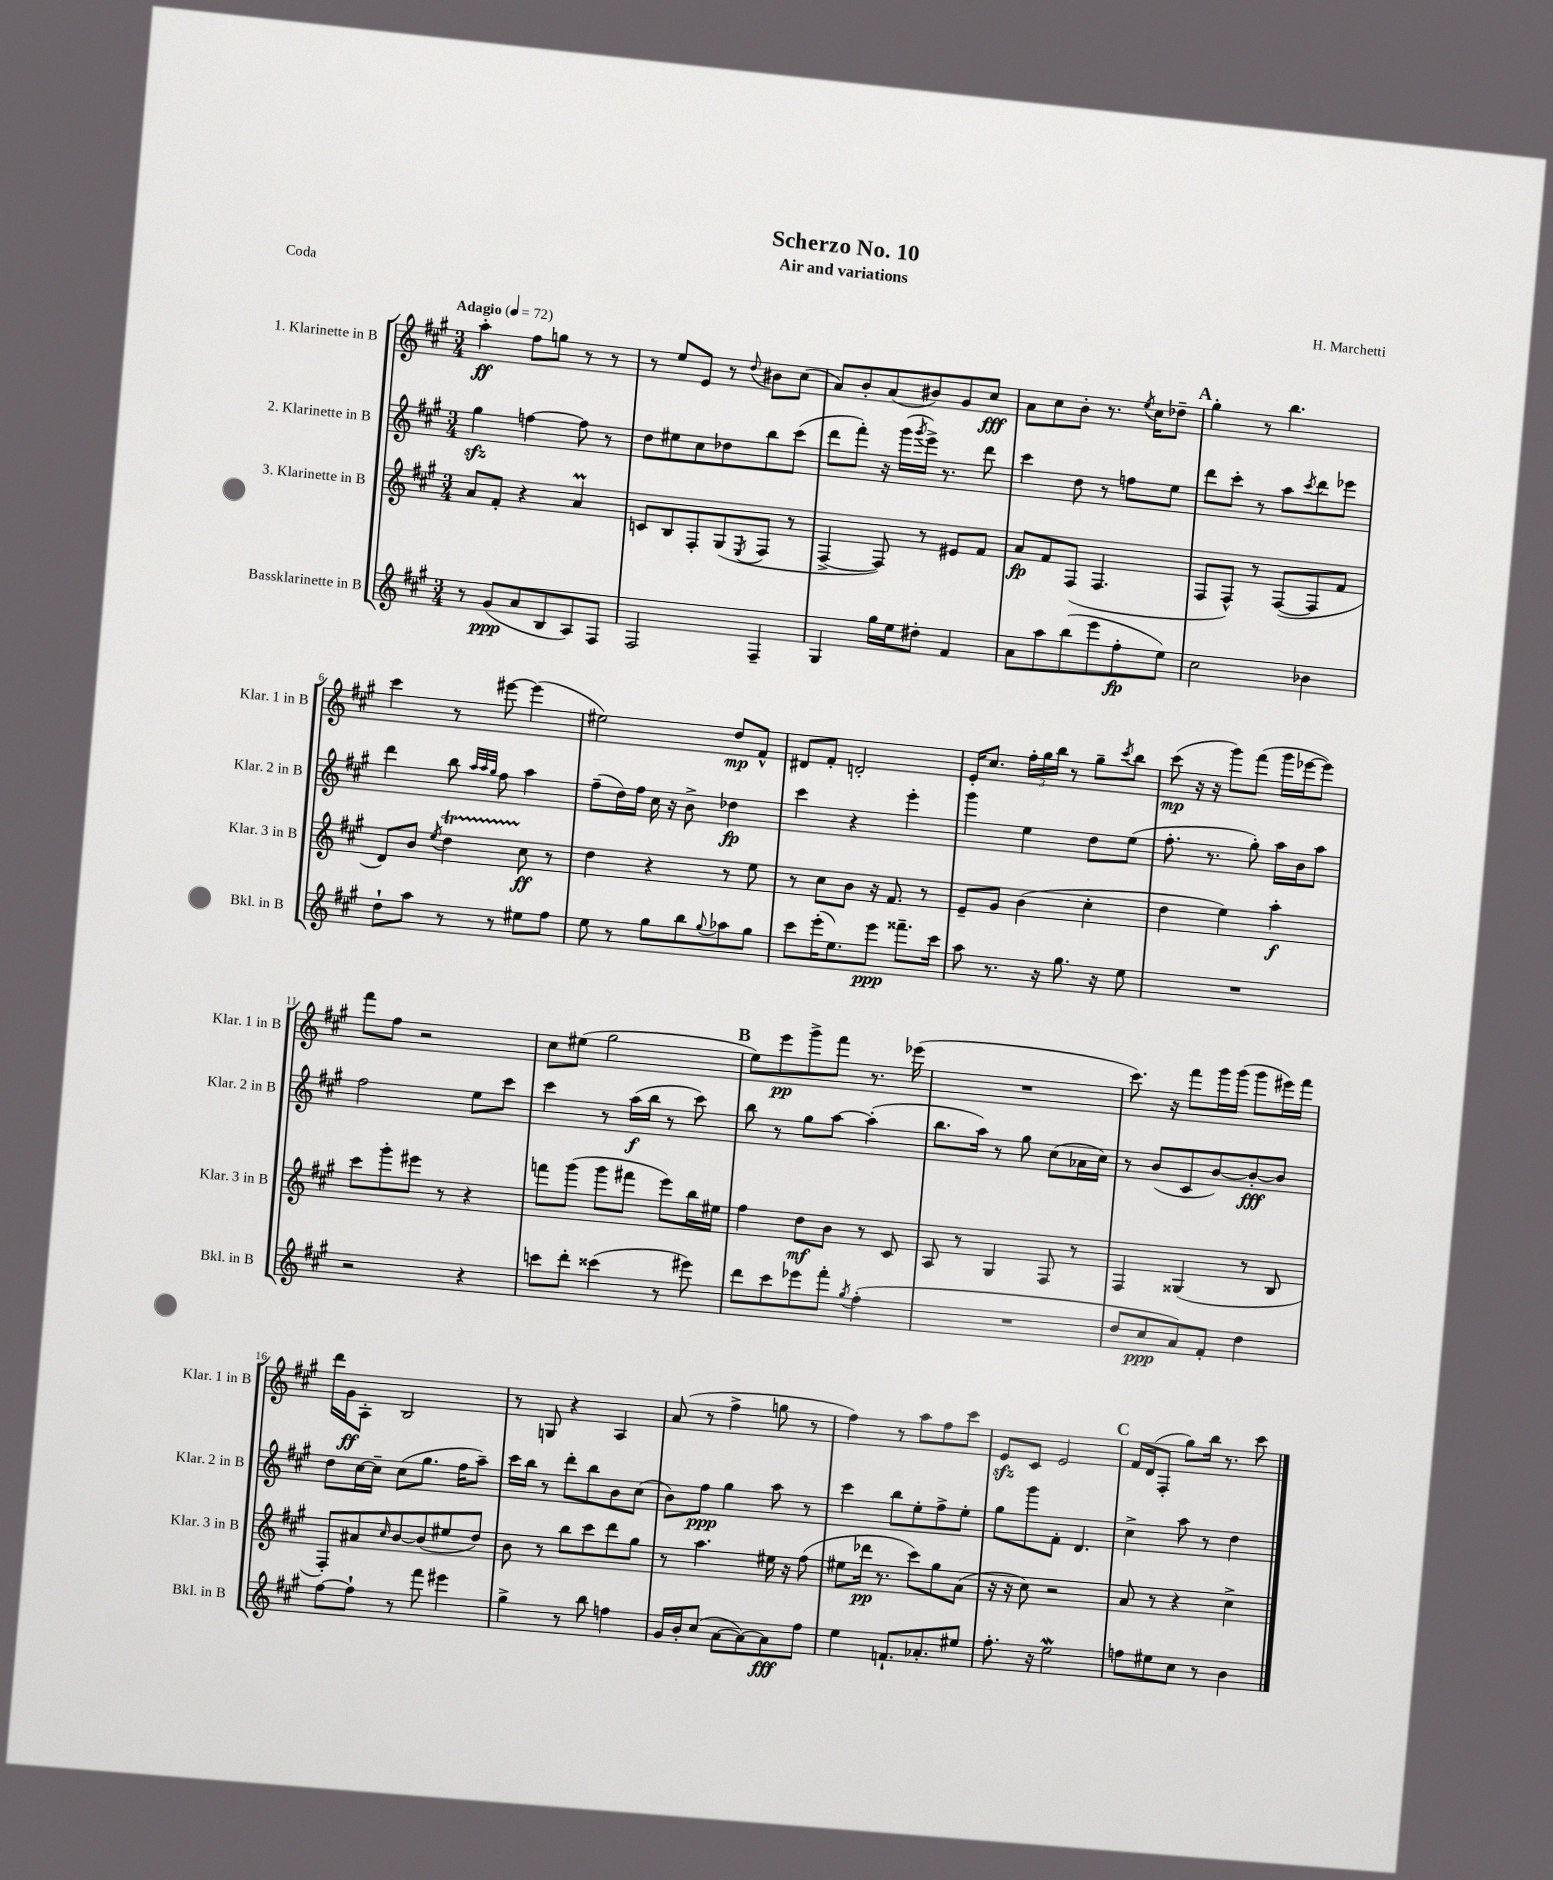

**kern	**kern	**kern	**kern
*staff4	*staff3	*staff2	*staff1
*clefG2	*clefG2	*clefG2	*clefG2
*k[f#c#g#]	*k[f#c#g#]	*k[f#c#g#]	*k[f#c#g#]
*M3/4	*M3/4	*M3/4	*M3/4
*MM72	*MM72	*MM72	*MM72
8r	8a/L	4gg#\	4aa'\
(8g#/L	8f#'/J	.	.
8a/	4r	[4ff\	8ff#\L
8B/	.	.	8gg\J
8A/)	4a/	8ff\]	8r
8F#/J	.	8r	8r
=	=	=	=
2F#/	8c/L	8dd\L	8r
.	8B/	8ee#\	8ee/L
.	8F#'/	8cc#\	8e/J
.	(8G#/	8dd-\	8r
.	8qE/	.	8qqdd/
4F#~/	8F#/J	8bb\	8b#\L
.	8r	(8ccc#\J	(8cc#\J
=	=	=	=
4G#/	[4F#^/	8ddd\L	8a/L)
.	.	8fff#'\J)	8b'/
16gg#\LL	8F#/])	16r	(8a/
16ee\J	.	(16ggg#\LL	.
.	.	8qggg#/	.
8dd#'\J	8r	16eee^\JJ)	8b#/)
.	.	8.r	.
4f#/	8e#/L	.	8g#/
.	8f#/J	8ddd\	8cc#/J
=	=	=	=
8a\L	8a/L	4ccc#\	8a\L
8aa\	8f#/	.	8cc#\
(8bb\	(8F#/J	8dd\	8b'\J
8eee\	4.F#/	8r	8.r
8ff#'\	.	8ff\L	.
.	.	.	8qee/
.	.	.	16cc#\LK
8ee\J)	.	8ee\J	8dd-~\J
=	=	=	=
2cc#\	8F#/L	8ddd\L	4gg#'\
.	8F#^^/J)	8ccc#'\J	.
.	8r	8r	8r
.	([8F#/L	8aa\L	4.bb\
.	.	8qccc#/	.
4b-\	8F#/]	8ddd\	.
.	8f#/J	8eee-\J	.
=	=	=	=
8dd`\L	8d/L)	4ddd\	4ccc#\
8aa\J	8b/J	.	.
.	8qee/	.	.
8r	4dd\	8bb\	8r
.	.	32qqaa/LLL	.
.	.	32qqaa/	.
.	.	32qqgg#/JJJ	.
8r	.	8ff#\	[8eee#\
8ee#\L	8cc#\	4aa\	(4eee#\]
8ff#\J	8r	.	.
=	=	=	=
8ee\	4dd\	(8ff#~\L	2ee#\)
8r	.	16dd\L)	.
.	.	16ff#\JJ	.
8gg#\L	4r	16cc#\	.
.	.	16r	.
8bb\	.	8b^\	.
8qqgg#/	.	.	.
8aa-\	8r	4dd-\	8dd/L
8gg#\J	8ee\	.	8f#^^/J
=	=	=	=
8ccc#\L	8r	4ccc#\	8d#/L
(16eee'\K	8cc#\L	.	8f#'/J
8.ee\)	.	.	.
.	8b\J	4r	2d'/
8eee\J	16r	.	.
.	8.f#/	.	.
8.fff##~\L	.	4eee'\	.
.	8r	.	.
16ccc#\Jk	.	.	.
=	=	=	=
8aa\	8e~/L	4ggg#\	16e'/LK
.	.	.	8.cc#/J
8.r	8g#/J	.	.
.	(4b\	4ee\	24ff#'\LL
.	.	.	24gg#\
16r	.	.	.
.	.	.	24bb\JJ
8.gg#\	.	.	8r
.	4cc#'\	8dd\L	8gg#~\L
16r	.	.	.
.	.	.	8qccc#/
8ee\	.	(8ee\J	8bb\J
=	=	=	=
2.r	4dd\	8.ff#'\	(8ccc#\
.	.	.	16r
.	.	8.r	16r
.	4ee\)	.	8ggg#\L)
.	.	8gg#'\)	(8fff#\J
.	4aa'\	16aa\LL	16ggg#\LL
.	.	16b\J	[16eee-\J
.	.	8aa\J	8eee-\]J)
=	=	=	=
2r	8ccc#\L	2ff#\	8fff#\L
.	8ggg#'\	.	8ff#\J
.	8eee#\J	.	2r
.	8r	.	.
4r	4r	8ee\L	.
.	.	8ccc#\J	.
=	=	=	=
8ccc\L	8fff\L	4ccc#\	8cc#\L
8ddd'\J	(8ggg#\J	.	(8ee#\J
(4ccc##\	8ggg#\L	8r	2gg#\
.	8fff#\J	(16aa\LL	.
.	.	16bb\JJ	.
8r	8eee\L)	8r	.
8eee#\)	16bb\L	8ccc#\)	.
.	16ee#\JJ	.	.
=	=	=	=
8ddd\L	4ff#\	8bb\	8ee\L)
8ccc#\	.	8r	8eee\
8eee-\	8dd\L	8gg#\L	8ggg#^\
8fff#'\J	8b\J	[8aa\J	8fff#\J
8qgg#/	.	.	.
(4ff#'\	8r	(4aa'\]	8.r
.	8c#/	.	.
.	.	.	(16eee-\
=	=	=	=
2.r	8A/	8.bb\L	2.r
.	8r	.	.
.	.	16aa\Jk)	.
.	4G#/	8r	.
.	.	8gg#\	.
.	8F#/	(8cc#\L	.
.	8r	16a-\L	.
.	.	16cc#\JJ)	.
=	=	=	=
8dd/L	4F#/	8r	8.ccc#\)
8cc#/	.	(8b/L	.
.	.	.	16r
8a/)	(4G##/	8c#/	8fff#\L
8f#'/J	.	[8b/)	16ggg#\L
.	.	.	(16ggg#\JJ
4dd\	8r	8b'/_	8ggg#\L
.	8B/	8b/]J	16eee#\L)
.	.	.	16fff#\JJ
=	=	=	=
[8ff#\L	8F#'/L)	8dd\L	16ddd\LL
.	.	.	16g#\J
8ff#`\]J	8a#/	[16cc#\L	8A'\J
.	.	16cc#~\]JJ	.
.	16qqcc#/	.	.
8r	[8b/	(8cc#\L	2B/
8fff#\	(8b/]	8.gg#\J	.
4eee#\	8ee#/	.	.
.	.	16ff#\LK	.
.	8dd/J)	8aa~\J)	.
=	=	=	=
4gg#^\	8b\	16ccc#\LL	8r
.	.	16bb\JJ	.
.	8r	8r	8G/
8r	8bb\L	8ddd'\L	4r
8bb\	8ccc#\	8bb\	.
4ff\	8ddd\	8b\	4A/
.	8gg#\J	(8cc#\J	.
=	=	=	=
16g#/LL	8r	8b\L)	(8a/
16b'/J	.	.	.
(8cc#/J	4.aa\	8ff#\J	8r
[8a\L	.	4gg#\	4ff#^\
8a\_)	.	.	.
8a\]	16ee#\	8aa\	8gg\
.	16r	.	.
8ff#\J	(8ff#\	8r	8r
=	=	=	=
4ee\	8ee#\L	4ccc#\	4ff#\)
.	16ddd-\Jk	.	.
.	8.r	.	.
8.f`/L	.	8bb\L	8r
.	8ccc#\L)	8ee'\	8aa\L
8.a-'/	.	.	.
.	8gg#\	8ff#^\	8ff#\
8ee#/J	(8a\J	8ee'\J	8ccc#\J
=	=	=	=
8.ff#'\	16r	8gg#\L	8e/L
.	16r	.	.
.	8cc#\)	8ggg#\	8c#/J
16r	.	.	.
2ee\	2r	8f#'\J	2e/
.	.	4.d/	.
=	=	=	=
8ff\L	8a/	4cc#^\	16f#/LL
.	.	.	(16d/J
8ee#\	8r	.	8F#'/J
8cc#\J	4r	8aa\	8gg#\L)
8r	.	8r	16bb\Jk
.	.	.	8.r
4b\	4cc#^\	4dd\	.
.	.	.	8ccc#\
==	==	==	==
*-	*-	*-	*-
